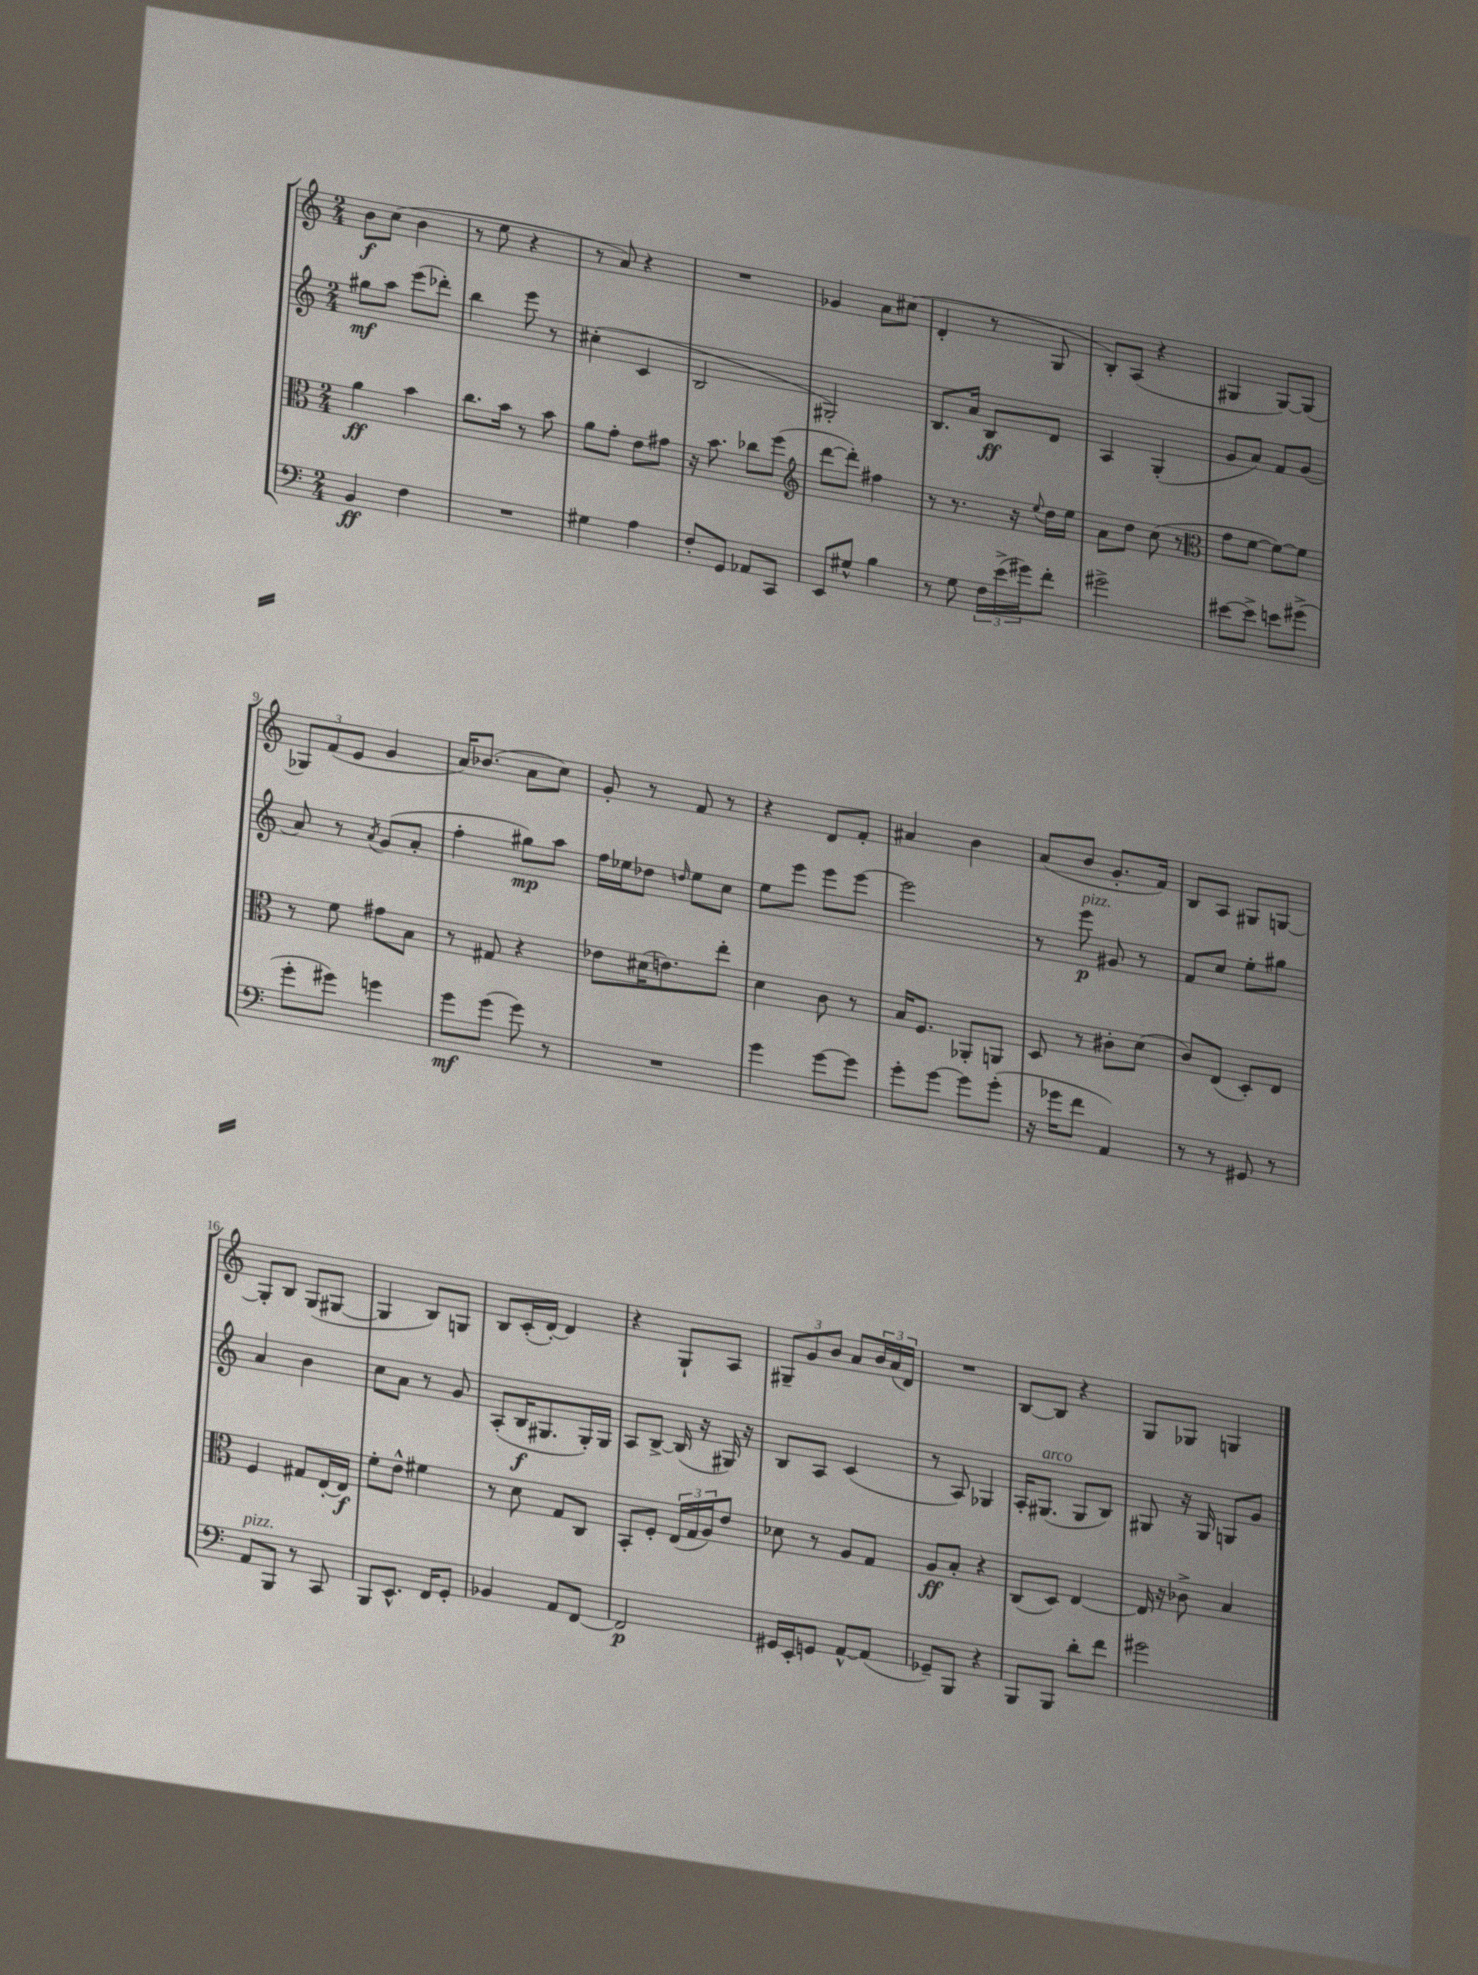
<<
\new StaffGroup <<
\new Staff = "s0" {
    \clef treble \key c \major \numericTimeSignature \time 2/4
    b'8\f c''8( b'4 |
    r8 e''8 r4 |
    r8 a'8) r4 |
    R2 |
    ges'4 a'8 cis''8( |
    d'4-. r8 g8 |
    b8-.) a8( r4 |
    gis4 gis8~) gis8( |
    \tuplet 3/2 { ges8) f'8( e'8 } g'4 |
    a'16) bes'8.( a'8 c''8) |
    g'8-. r8 f'8 r8 |
    r4 d'8 f'8-. |
    ais'4 b'4 |
    a'8( b'8 g'8.-. f'16) |
    b8 a8 gis8 g8~ |
    g8-. b8 g8( gis8~ |
    gis4 b8) g8 |
    b8 c'16-.( d'16~-.) d'4 |
    r4 g8-! a8 |
    \tuplet 3/2 { gis8-- g'8 b'8 } a'8 \tuplet 3/2 { b'16 a'16( d'16) } |
    R2 |
    b8~ b8 r4 |
    g8 ges8 g4 \bar "|." |
}
\new Staff = "s1" {
    \clef treble \key c \major \numericTimeSignature \time 2/4
    gis''8\mf a''8 e'''8( des'''8-.) |
    b''4 e'''8 r8 |
    cis''4-.( c'4 |
    b2 |
    gis2-.) |
    b8. a'16 b8\ff d'8 |
    a4 g4-.( |
    g'8 a'8) f'8 g'8( |
    a'8) r8 \acciaccatura { a'8 } g'8( a'8-. |
    f''4-. gis''8\mp) a''8 |
    f''16 ees''16 des''8 \grace { d''16 } ees''8 c''8 |
    e''8 e'''8 e'''8 e'''8~ |
    e'''2 |
    r8 e'''8\p^\markup { \italic "pizz." } gis'8 r8 |
    f'8 c''8 e''8-. gis''8 |
    a'4 b'4 |
    c''8 a'8 r8 g'8 |
    a8-.( b16\f gis8. gis16-.) gis16 |
    a8 b8~-> b16( r16 gis16) r16 |
    b8 a8 c'4( |
    r8 a8) ges4 |
    a16-. gis8.^\markup { \italic "arco" }( gis8 b8) |
    gis8 r16 gis16 g8 g'8 \bar "|." |
}
\new Staff = "s2" {
    \clef alto \key c \major \numericTimeSignature \time 2/4
    a'4\ff b'4 |
    c''8. b'16 r8 b'8 |
    a'8 g'8-. e'8 gis'8 |
    r16 b'8. ces''8 f''8( |
    \clef treble d'''8~ d'''8-.) fis''4 |
    r8 r8. r16 \appoggiatura { e''8 } d''16 e''16 |
    a'8 d''8 c''8( r8 |
    \clef alto g'8 f'8~ f'8~) f'8 |
    r8 f'8 gis'8 b8 |
    r8 gis8 r4 |
    ees'8 dis'16( e'8.) e''8-. |
    d'4 c'8 r8 |
    b16 f8. aes,8-. a,8 |
    d8 r8 cis'8-. d'8( |
    c'8) e8( d8-.) e8 |
    f4 gis8 e16~-. e16\f |
    f'8-. e'8-^ fis'4 |
    r8 d'8 g8 c8 |
    b,8-. f8-. \tuplet 3/2 { e16( g16 a16) } e'8 |
    des'8 r8 a8 g8 |
    a8\ff b8-. r4 |
    c8( d8) e4~ |
    e16 r16 ces'8-> b4 \bar "|." |
}
\new Staff = "s3" {
    \clef bass \key c \major \numericTimeSignature \time 2/4
    b,4\ff f4 |
    R2 |
    gis4 a4 |
    f8-. g,8 aes,8 c,8 |
    e,8 gis8-^ b4 |
    r8 g8 \tuplet 3/2 { f16 e'16->( gis'16) } f'8-. |
    gis'2-> |
    eis'8~ eis'8-> e'8 gis'8->( |
    g'8-. gis'8) g'4 |
    g'8\mf g'8( g'8) r8 |
    R2 |
    g'4 g'8~ g'8 |
    g'8-. g'8~ g'8 g'8-.( |
    r16 ges'16 f'8 a,4) |
    r8 r8 gis,8 r8 |
    a,8^\markup { \italic "pizz." } b,,8 r8 c,8 |
    b,,8 e,8.-^ f,16 g,8-. |
    bes,4 a,8 f,8~ |
    f,2\p |
    gis,16 e,16-. g,8 a,8~-^ a,8( |
    ges,8--) b,,8 r4 |
    b,,8 b,,8 d'8-. f'8 |
    gis'2 \bar "|." |
}
>>
>>
